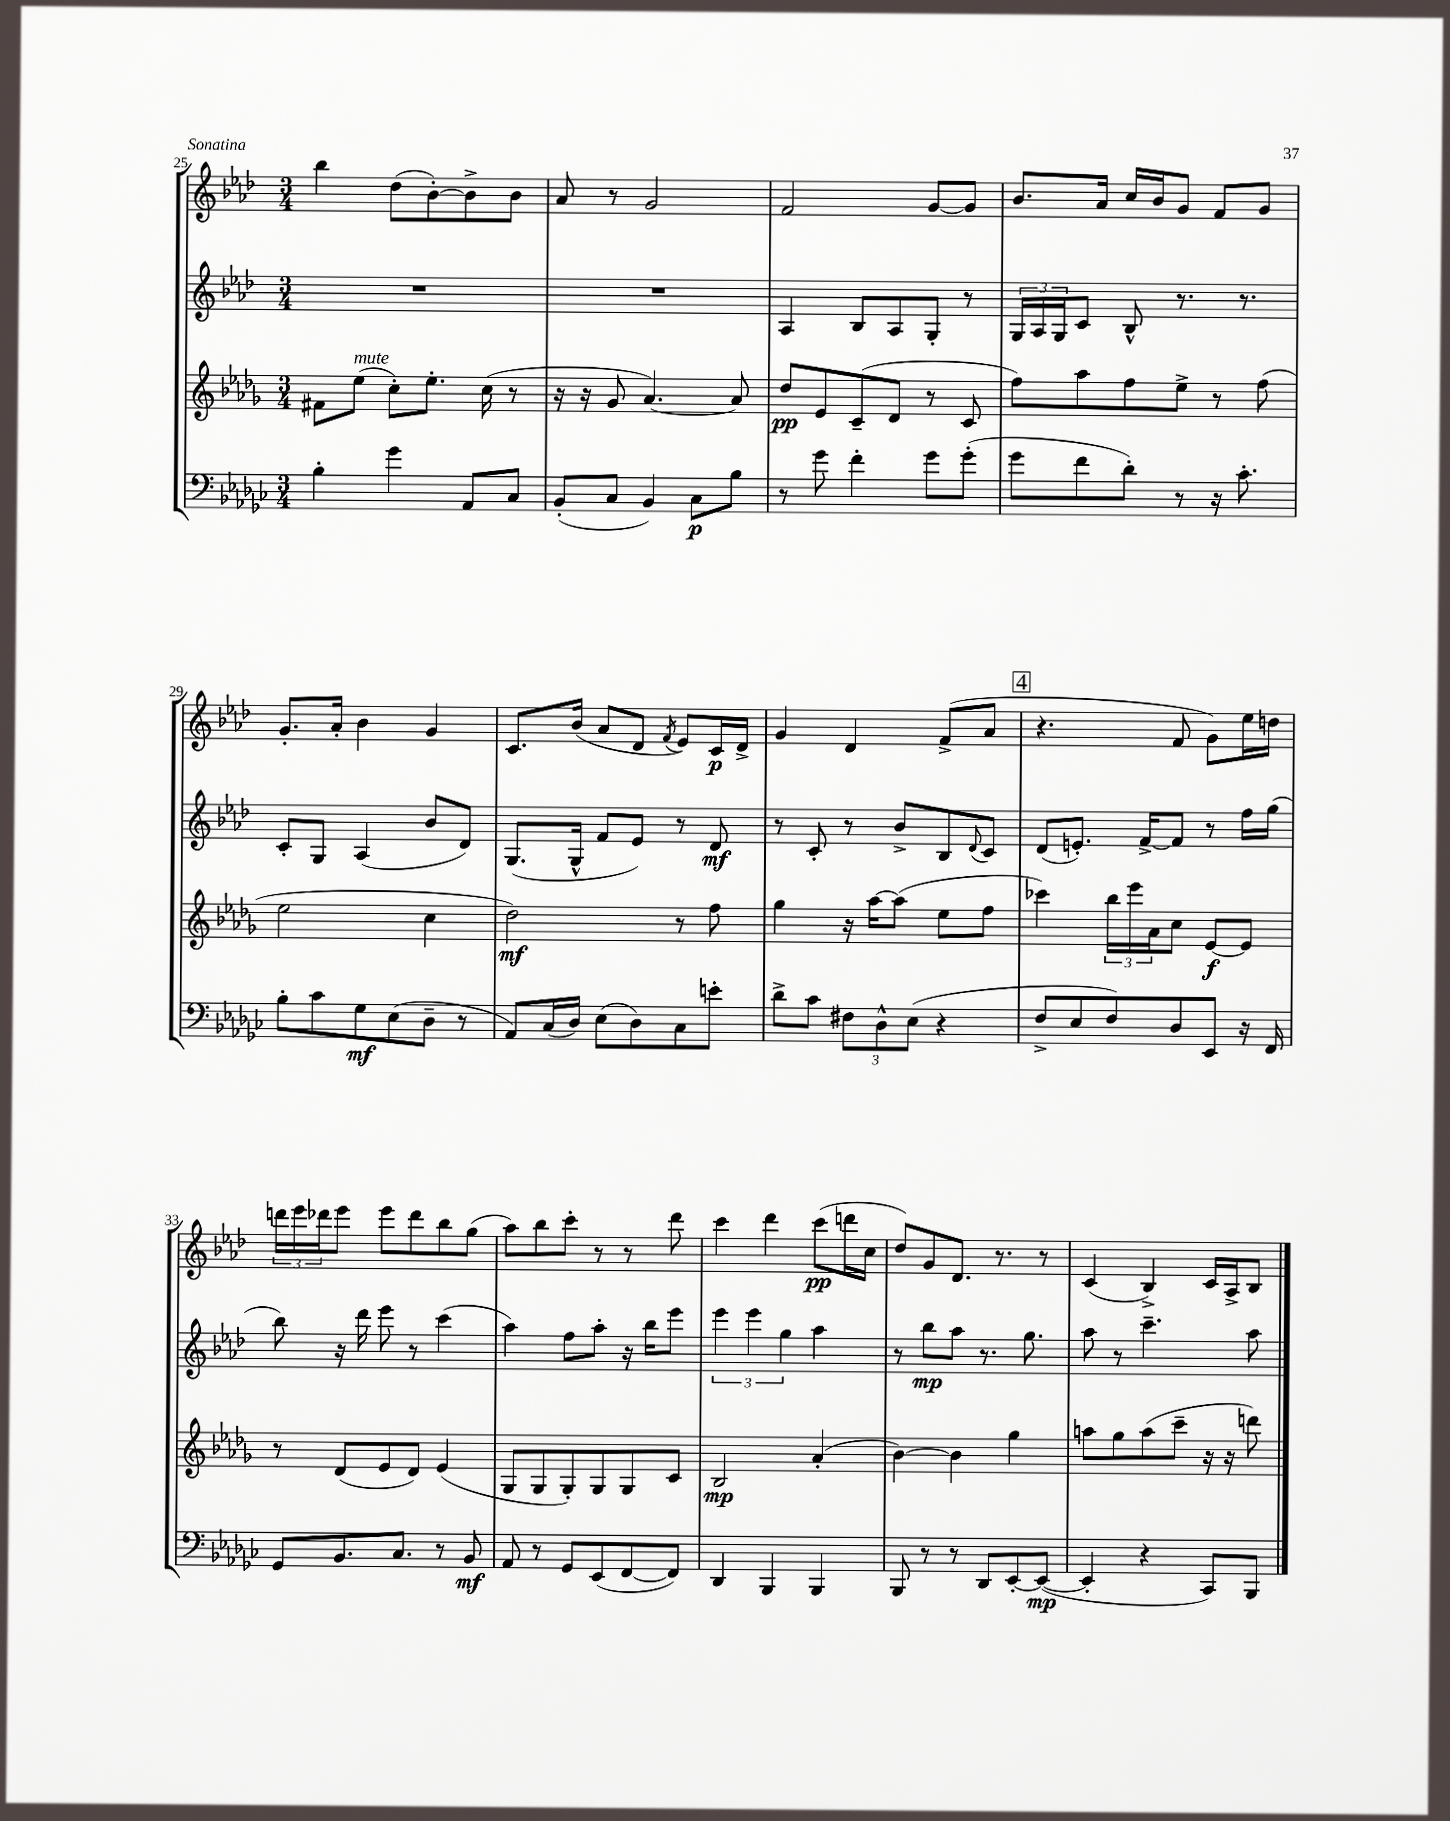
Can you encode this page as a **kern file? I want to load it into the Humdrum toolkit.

**kern	**dynam	**kern	**dynam	**kern	**dynam	**kern	**dynam
*part4	*part4	*part3	*part3	*part2	*part2	*part1	*part1
*staff4	*staff4	*staff3	*staff3	*staff2	*staff2	*staff1	*staff1
*clefF4	*	*clefG2	*	*clefG2	*	*clefG2	*
*k[b-e-a-d-g-c-]	*	*k[b-e-a-d-g-]	*	*k[b-e-a-d-]	*	*k[b-e-a-d-]	*
*M3/4	*	*M3/4	*	*M3/4	*	*M3/4	*
=25	=25	=25	=25	=25	=25	=25	=25
4B-'\	.	8f#X\L	.	2.r	.	4bb-\	.
!	!	!LO:TX:a:i:t=mute	!	!	!	!	!
.	.	(8ee-\J	.	.	.	.	.
4g-\	.	8cc'\L)	.	.	.	(8dd-\L	.
.	.	8.ee-'\J	.	.	.	[8b-'\)	.
8AA-/L	.	.	.	.	.	8b-^\]	.
.	.	(16cc\	.	.	.	.	.
8C-/J	.	8r	.	.	.	8b-\J	.
=26	=26	=26	=26	=26	=26	=26	=26
(8BB-'/L	.	16r	.	2.r	.	8a-/	.
.	.	16r	.	.	.	.	.
8C-/J	.	8g-/	.	.	.	8r	.
4BB-/)	.	[4.a-/)	.	.	.	2g/	.
8C-\L	p	.	.	.	.	.	.
8B-\J	.	8a-/]	.	.	.	.	.
=27	=27	=27	=27	=27	=27	=27	=27
8r	.	8dd-/L	pp	4A-/	.	2f/	.
8g-\	.	8e-/	.	.	.	.	.
4f'\	.	(8c~/	.	8B-/L	.	.	.
.	.	8d-/J	.	8A-/	.	.	.
8g-\L	.	8r	.	8G'/J	.	[8g/L	.
(8g-'\J	.	8c/	.	8r	.	8g/J]	.
=28	=28	=28	=28	=28	=28	=28	=28
8g-\L	.	8ff\L)	.	24G/LL	.	8.b-/L	.
.	.	.	.	24A-/	.	.	.
.	.	.	.	24G/J	.	.	.
8f\	.	8aa-\	.	8c/J	.	.	.
.	.	.	.	.	.	16a-/Jk	.
8d-'\J)	.	8ff\	.	8B-^^/	.	16cc/LL	.
.	.	.	.	.	.	16b-/J	.
8r	.	8ee-^\J	.	8.r	.	8g/J	.
16r	.	8r	.	.	.	8f/L	.
8.c-'\	.	.	.	8.r	.	.	.
.	.	(8ff\	.	.	.	8g/J	.
!!LO:LB:g=z
=29	=29	=29	=29	=29	=29	=29	=29
8B-'\L	.	2ee-\	.	8c'/L	.	8.g'/L	.
8c-\	.	.	.	8G/J	.	.	.
.	.	.	.	.	.	16a-'/Jk	.
8G-\	mf	.	.	(4A-/	.	4b-\	.
(8E-\	.	.	.	.	.	.	.
8D-~\J	.	4cc\	.	8b-/L	.	4g/	.
8r	.	.	.	8d-/J)	.	.	.
=30	=30	=30	=30	=30	=30	=30	=30
8AA-/L)	.	2dd-\)	mf	(8.G/L	.	8.c/L	.
(16C-/L	.	.	.	.	.	.	.
16D-/JJ)	.	.	.	16G^^/Jk	.	(16b-/Jk	.
(8E-\L	.	.	.	8f/L	.	8a-/L	.
8D-\)	.	.	.	8e-/J)	.	8d-/J	.
.	.	.	.	.	.	8qf/	.
8C-\	.	8r	.	8r	.	8e-/L)	.
8en'\J	.	8ff\	.	8d-/	mf	16c/L	p
.	.	.	.	.	.	16d-^/JJ	.
=31	=31	=31	=31	=31	=31	=31	=31
8d-^\L	.	4gg-\	.	8r	.	4g/	.
8c-\J	.	.	.	8c'/	.	.	.
12F#X\L	.	16r	.	8r	.	4d-/	.
.	.	[16aa-\KL	.	.	.	.	.
12D-^^\	.	.	.	.	.	.	.
.	.	(8aa-\J]	.	8b-^/L	.	.	.
(12E-\J	.	.	.	.	.	.	.
4r	.	8ee-\L	.	8B-/	.	(8f^/L	.
.	.	.	.	8qqd-/	.	.	.
.	.	8ff\J	.	8c/J	.	8a-/J	.
!!LO:REH:place=s1:t=4
=32	=32	=32	=32	=32	=32	=32	=32
8F^/L	.	4ccc-X\)	.	(8d-/L	.	4.r	.
8E-/	.	.	.	8.en'/J)	.	.	.
8F/)	.	24bb-\LL	.	.	.	.	.
.	.	24eee-\	.	.	.	.	.
.	.	.	.	[16f^/KL	.	.	.
.	.	24a-\J	.	.	.	.	.
8D-/	.	8cc\J	.	8f/J]	.	8f/	.
8EE-/J	.	[8e-/L	f	8r	.	8g\L)	.
16r	.	8e-/J]	.	16ff\LL	.	16ee-\L	.
16FF/	.	.	.	(16gg\JJ	.	16ddn\JJ	.
!!LO:LB:g=z
=33	=33	=33	=33	=33	=33	=33	=33
8GG-/L	.	8r	.	8bb-\)	.	24dddn\LL	.
.	.	.	.	.	.	24eee-\	.
.	.	.	.	.	.	24ddd-X\J	.
8.BB-/	.	(8d-/L	.	16r	.	8eee-\J	.
.	.	.	.	16ddd-\	.	.	.
.	.	8e-/	.	8eee-\	.	8eee-\L	.
8.C-/J	.	.	.	.	.	.	.
.	.	8d-/J)	.	8r	.	8ddd-\	.
8r	.	(4e-/	.	(4ccc\	.	8bb-\	.
8BB-/	mf	.	.	.	.	(8gg\J	.
=34	=34	=34	=34	=34	=34	=34	=34
8AA-/	.	8G-/L	.	4aa-\)	.	8aa-\L)	.
8r	.	8G-/	.	.	.	8bb-\	.
8GG-/L	.	8G-'/)	.	8ff\L	.	8ccc'\J	.
(8EE-/	.	8G-/	.	8aa-'\J	.	8r	.
[8FF/	.	8G-/	.	16r	.	8r	.
.	.	.	.	16bb-\KL	.	.	.
8FF/J])	.	8c/J	.	8eee-\J	.	8ddd-\	.
=35	=35	=35	=35	=35	=35	=35	=35
4DD-/	.	2B-/	mp	6eee-\	.	4ccc\	.
.	.	.	.	6eee-\	.	.	.
4BBB-/	.	.	.	.	.	4ddd-\	.
.	.	.	.	6gg\	.	.	.
4BBB-/	.	(4a-'/	.	4aa-\	.	(8ccc\L	pp
.	.	.	.	.	.	16dddn\L	.
.	.	.	.	.	.	16cc\JJ	.
=36	=36	=36	=36	=36	=36	=36	=36
8BBB-/	.	[4b-\)	.	8r	.	8dd-/L)	.
8r	.	.	.	8bb-\L	mp	8g/	.
8r	.	4b-\]	.	8aa-\J	.	8.d-/J	.
8DD-/L	.	.	.	8.r	.	.	.
.	.	.	.	.	.	8.r	.
[8EE-'/	.	4gg-\	.	.	.	.	.
.	.	.	.	8.gg\	.	.	.
(8EE-/J_	mp	.	.	.	.	8r	.
=37	=37	=37	=37	=37	=37	=37	=37
4EE-'/]	.	8aan\L	.	8aa-\	.	(4c/	.
.	.	8gg-\	.	8r	.	.	.
4r	.	(8aa\	.	4.ccc~\	.	4B-^/)	.
.	.	8ccc~\J	.	.	.	.	.
8CC-/L)	.	16r	.	.	.	16c/LL	.
.	.	16r	.	.	.	16A-^/J	.
8BBB-/J	.	8dddn\)	.	8aa-\	.	8B-/J	.
==	==	==	==	==	==	==	==
*-	*-	*-	*-	*-	*-	*-	*-
